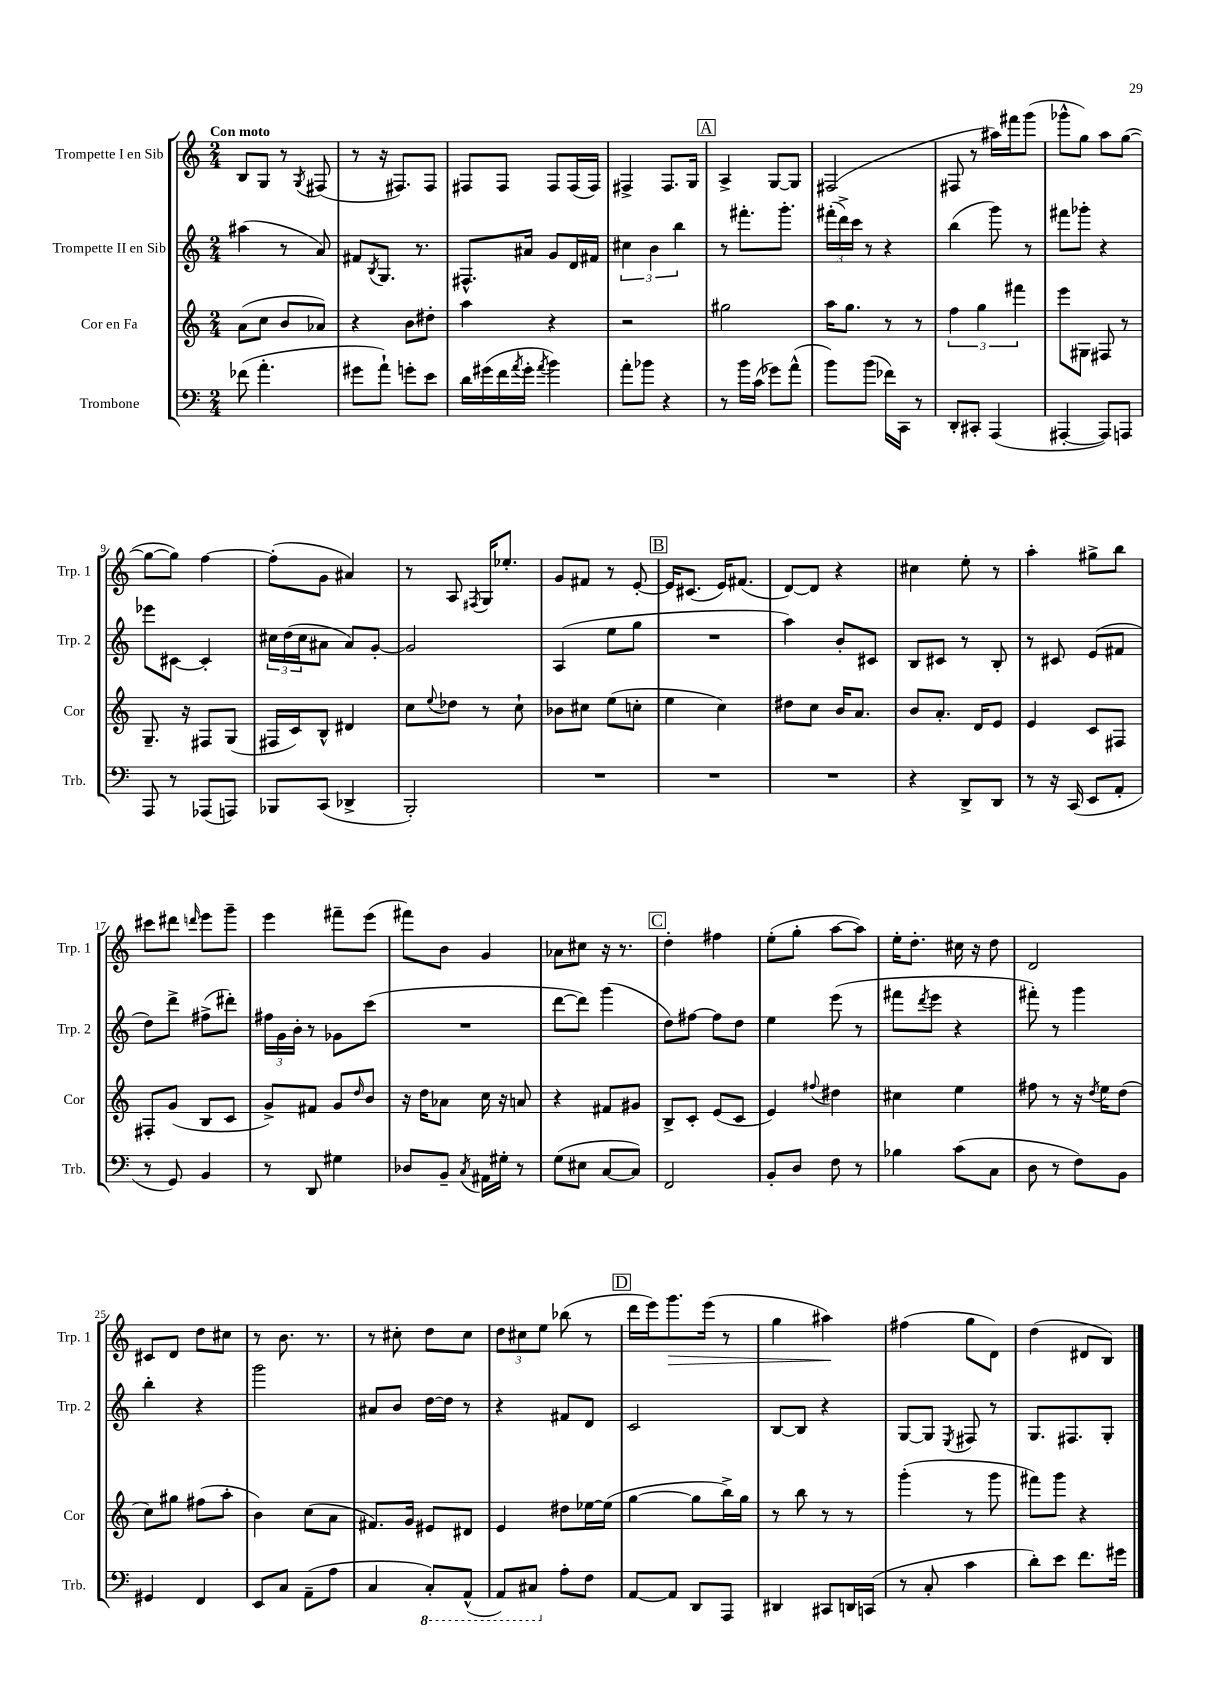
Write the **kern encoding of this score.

**kern	**kern	**kern	**kern
*staff4	*staff3	*staff2	*staff1
*clefF4	*clefG2	*clefG2	*clefG2
*k[]	*k[]	*k[]	*k[]
*M2/4	*M2/4	*M2/4	*M2/4
(8f-\	(8a\L	(4aa#\	8B/L
4.a'\	8cc\J	.	8G/J
.	8b/L	8r	8r
.	.	.	8qG/
.	8a-/J)	8a/)	(8F#/
=	=	=	=
8g#\L	4r	8f#/L	8r
.	.	8qB/	.
8a`\J)	.	8.G/J	16r
.	.	.	8.F#/L)
8g'\L	8b\L	.	.
.	.	8.r	.
8e\J	8dd#'\J	.	8F#/J
=	=	=	=
16d\LL	4aa\	8.F#^^/L	8F#/L
(16g#\	.	.	.
16f\	.	.	8F#/J
8qa/	.	.	.
16g#'\JJ	.	16a#/Jk	.
8qa/	.	.	.
4b\)	4r	8g/L	8F#/L
.	.	16d/L	(16F#/L
.	.	16f#/JJ	16F#/JJ)
=	=	=	=
8a'\L	2r	6cc#\	4F#^/
8b-\J	.	.	.
.	.	6b\	.
4r	.	.	8.F#/L
.	.	6bb\	.
.	.	.	16G/Jk
=	=	=	=
8r	2gg#\	8r	4A^/
16b\LL	.	8.fff#'\L	.
(16c\JJ	.	.	.
8g-\L)	.	.	[8G/L
.	.	8.ggg'\J	.
(8a^^\J	.	.	8G/]J
=	=	=	=
8b\L)	16aa\LK	(24fff#'\LL	(2F#/
.	.	24ddd^\)	.
.	8.gg\J	.	.
.	.	24ccc\JJ	.
(8b\J	.	8r	.
16f-\LL)	8r	4r	.
16CC\JJ	.	.	.
8r	8r	.	.
=	=	=	=
8DD'/L	6ff\	(4bb\	8F#/
8CC#'/J	.	.	8r
.	6gg\	.	.
(4AAA/	.	8ggg\)	16aa#\LL)
.	.	.	16fff#\J
.	6fff#\	.	.
.	.	8r	(8ggg\J
=	=	=	=
[4AAA#'/	8eee\L	8fff#\L	8ggg-^^\L
.	8G#\J	8ggg-'\J	8gg\J)
8AAA#/]L)	8F#/	4r	8aa\L
8AAA/J	8r	.	([8gg\J
=	=	=	=
8AAA/	8.G~/	8eee-\L	8gg\_L
8r	.	[8c#\J	8gg\]J)
.	16r	.	.
(8AAA-/L	8F#/L	4c#'/]	[4ff\
8AAA/J)	(8G/J	.	.
=	=	=	=
8BBB-/L	16F#/LL	24cc#\LL	(8ff'\]L
.	.	(24dd\	.
.	16c/J)	.	.
.	.	24cc#\J	.
(8CC/J	8B^^/J	8a#\J	8g\J
4DD-^/	4d#/	8a#/L)	4a#/)
.	.	[8g'/J	.
=	=	=	=
2BBB'/)	8cc\L	2g/]	8r
.	8qqee/	.	.
.	8dd-\J	.	8A/
.	.	.	8qF#/
.	8r	.	16G/LK
.	.	.	8.ee-'/J
.	8cc`\	.	.
=	=	=	=
2r	8b-\L	(4A/	8g/L
.	8cc#\J	.	8f#/J
.	(8ee\L	8ee\L	8r
.	8cc'\J	8gg\J	[8e'/
=	=	=	=
2r	4ee\	2r	16e/]LK
.	.	.	(8.c#/J
.	4cc\)	.	16e/LK)
.	.	.	(8.f#/J
=	=	=	=
2r	8dd#\L	4aa\)	[8d/L)
.	8cc\J	.	8d/]J
.	16b/LK	8b'/L	4r
.	8.a/J	.	.
.	.	8c#/J	.
=	=	=	=
4r	8b/L	8B/L	4cc#\
.	8.a'/J	8c#/J	.
8DD^/L	.	8r	8ee'\
.	16d/LK	.	.
8DD/J	8e/J	8B'/	8r
=	=	=	=
8r	4e/	8r	4aa'\
16r	.	8c#/	.
(16CC/	.	.	.
8EE/L	8c/L	(8e/L	8gg#^\L
8AA'/J	8F#/J	8f#/J	8bb\J
=	=	=	=
8r	8F#'/L	8dd\L)	8ccc#\L
8GG/)	(8g/J	8ddd^\J	8ddd#\J
.	.	.	16qqddd/
4BB/	8B/L	(8ff#^\L	8eee\L
.	8c/J	8ddd#'\J)	8ggg~\J
=	=	=	=
8r	8g^/L)	24ff#\LL	4eee\
.	.	24g\	.
.	.	24b'\JJ	.
8DD/	8f#/J	8r	.
4G#\	8g/L	8g-\L	8fff#~\L
.	16qqdd/	.	.
.	8b/J	(8ccc\J	(8eee\J
=	=	=	=
8D-/L	16r	2r	8fff#\L)
.	16dd\LK	.	.
8BB~/J	8a-\J	.	8b\J
8qC/	.	.	.
16AA#\LL	16cc\	.	4g/
16G#'\JJ	16r	.	.
8r	8a/	.	.
=	=	=	=
(8G\L	4r	[8ddd\L	8a-\L
8E#\J	.	8ddd\]J)	8cc#\J
[8C/L	8f#/L	(4ggg\	16r
.	.	.	8.r
8C/]J)	8g#/J	.	.
=	=	=	=
2FF/	8B^/L	8dd\L)	4dd'\
.	8c'/J	[8ff#\J	.
.	(8e/L	8ff#\]L	4ff#\
.	8c/J	8dd\J	.
=	=	=	=
8BB'/L	4e/)	4ee\	(8ee'\L
8D/J	.	.	8gg'\J
.	8qqff#/	.	.
8F\	4dd#\	(8eee\	[8aa\L
8r	.	8r	8aa\]J)
=	=	=	=
4B-\	4cc#\	8fff#\L	16ee'\LK
.	.	.	8.dd'\J
.	.	8qddd/	.
.	.	8eee\J	.
(8c\L	4ee\	4r	16cc#\
.	.	.	16r
8C\J	.	.	8dd\
=	=	=	=
8D\	8ff#\	8fff#'\)	2d/
8r	8r	8r	.
8F\L)	16r	4ggg\	.
.	8qdd/	.	.
.	16ee\LK	.	.
8BB\J	(8dd\J	.	.
=	=	=	=
4GG#/	8cc\L)	4bb'\	8c#/L
.	8gg#\J	.	8d/J
4FF/	(8ff#\L	4r	8dd\L
.	8aa'\J	.	8cc#\J
=	=	=	=
8EE/L	4b\)	2ggg\	8r
8C/J	.	.	8.b\
(8AA~\L	(8cc\L	.	.
.	.	.	8.r
8A\J	8a\J	.	.
=	=	=	=
4C/	8.f#/L)	8a#/L	8r
.	.	8b/J	8cc#'\
.	16g/Jk	.	.
8CC'/L)	8e#/L	[16dd\LL	8dd\L
.	.	16dd\]JJ	.
(8AAA^^/J	8d#/J	8r	8cc#\J
=	=	=	=
8AAA/L)	4e/	4r	12dd\L
.	.	.	12cc#\
8CC#/J	.	.	.
.	.	.	12ee\J
8A'\L	8dd#\L	8f#/L	(8bb-\
8F\J	[16ee-\L	8d/J	8r
.	(16ee-\]JJ	.	.
=	=	=	=
[8AA/L	[4gg\	2c/	16ddd\LL
.	.	.	16eee\J)
8AA/]J	.	.	8.ggg\
8DD/L	8gg\]L	.	.
.	.	.	(16eee\Jk
8AAA/J	16bb^\L)	.	8r
.	16gg\JJ	.	.
=	=	=	=
4DD#/	8r	[8B/L	4gg\
.	8bb\	8B/]J	.
8CC#/L	8r	4r	4aa#\)
16DD/L	8r	.	.
(16CC/JJ	.	.	.
=	=	=	=
8r	(4ggg'\	[8G/L	(4ff#\
8C'/	.	8G/]J	.
.	.	8qE/	.
4c\	8r	8F#/	8gg\L
.	8ggg\	8r	8d\J)
=	=	=	=
8d'\L)	8fff#\L)	8.G/L	(4dd\
8e\J	8ggg\J	.	.
.	.	8.F#/	.
8.f\L	4r	.	8d#/L
.	.	8G'/J	8B/J)
16g#\Jk	.	.	.
==	==	==	==
*-	*-	*-	*-
